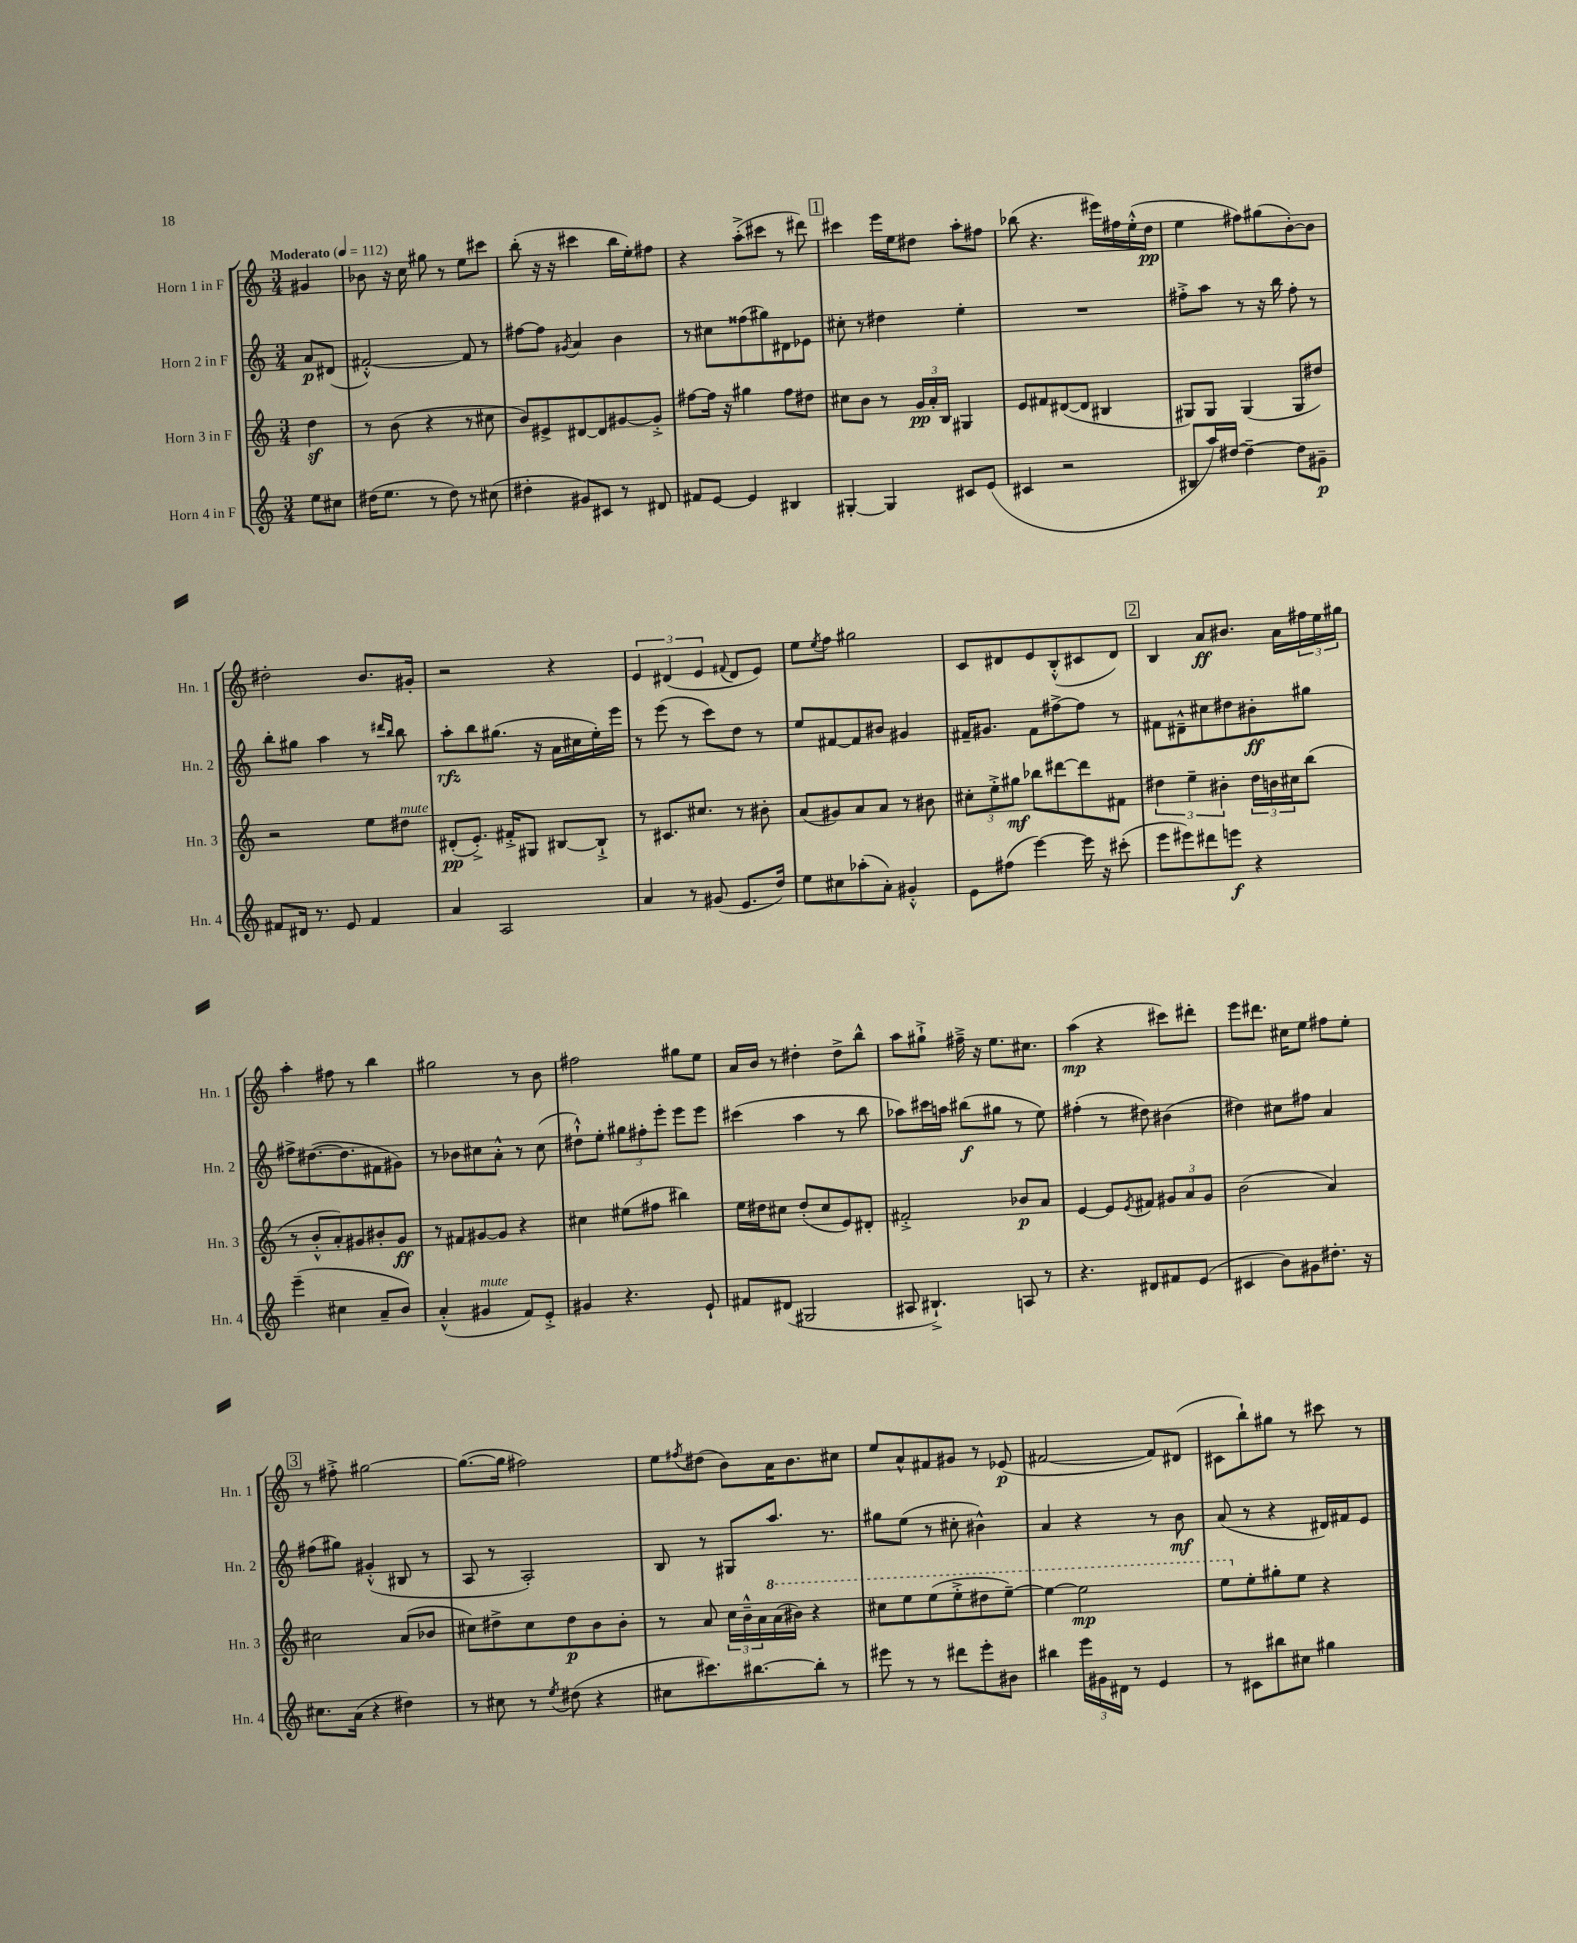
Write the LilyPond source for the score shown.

<<
\new StaffGroup <<
\new Staff = "s0" \with { instrumentName = "Horn 1 in F" shortInstrumentName = "Hn. 1" } {
    \clef treble \key c \major \numericTimeSignature \time 3/4 \partial 4 \tempo "Moderato" 4 = 112
    gis'4 |
    bes'8 r16 c''16 gis''8 r8 e''8 cis'''8 |
    b''8-.( r16 r16 cis'''4 b''16 e''16-.) fis''8 |
    r4 a''8-.->( cis'''8 r8 dis'''8) |
    \mark \markup { \box "1" } cis'''4 e'''16 e''16 dis''8 a''8-. fis''8 |
    bes''8( r4. eis'''16) fis''16 e''16-.-^( d''16\pp |
    e''4 fis''8) gis''8( b'8~-.) b'8 |
    dis''2-. b'8. gis'16-. |
    r2 r4 |
    \tuplet 3/2 { e'4 dis'4( e'4 } \appoggiatura { fis'8 } dis'8 e'8) |
    e''8 \acciaccatura { e''8 } f''8 gis''2 |
    c'8 dis'8 e'8 b8-.-^( cis'8 dis'8) |
    \mark \markup { \box "2" } b4 a'8\ff bis'8. a'16 \tuplet 3/2 { fis''16 e''16 gis''16 } |
    a''4-. fis''8 r8 b''4 |
    gis''2 r8 b'8 |
    fis''2 gis''8 e''8 |
    a'16 b'16 r8 dis''4-. dis''8-> b''8-^ |
    a''8 gis''8-!-> fis''16---> r16 e''8. cis''8. |
    a''4\mp( r4 cis'''8) dis'''8-. |
    e'''8 dis'''8. cis''16 e''8 fis''8 e''8-. |
    \mark \markup { \box "3" } r8 fis''8-.-> gis''2~ |
    gis''8.~( gis''16 fis''2) |
    e''8 \acciaccatura { fis''8 } dis''8( b'8) a'16 b'8. cis''8 |
    e''8 a'8-^ fis'8 gis'8 r8 ees'8\p( |
    fis'2~ fis'8) dis'8( |
    cis'8 b''8-!) gis''8 r8 cis'''8 r8 \bar "|." |
}
\new Staff = "s1" \with { instrumentName = "Horn 2 in F" shortInstrumentName = "Hn. 2" } {
    \clef treble \key c \major \numericTimeSignature \time 3/4 \partial 4
    a'8\p dis'8( |
    fis'2~-.-^) fis'8 r8 |
    fis''8~ fis''8 \acciaccatura { gis'8 } a'4 b'4 |
    r8 cis''8 fisis''8( gis''8) dis'8 ees'8 |
    \mark \markup { \box "1" } cis''8-. r8 dis''4 e''4-. |
    R2. |
    fis''8-.-> a''8 r8 r16 b''16 fis''8-. r8 |
    b''8-. gis''8 a''4 r8 \grace { dis'''16 b''16 } b''8 |
    a''8-.\rfz b''8 gis''8.( r16 a'16 cis''16 e''16-.) e'''16 |
    r8 e'''8( r8 c'''8) d''8 r8 |
    e''8 fis'8~ fis'8 bis'8 gis'4 |
    fis'16-- gis'8. fis'8 fis''8~-> fis''8 r8 |
    \mark \markup { \box "2" } fis'8 dis'8---^ cis''8 dis''8 bis'8-.\ff gis''8 |
    fis''8-> dis''8.~( dis''8. fis'8 gis'8) |
    r8 bes'8 cis''8 a'8-.-^ r8 cis''8( |
    dis''8-!-^) e''8-. \tuplet 3/2 { gis''8 fis''8-. e'''8-. } e'''8 e'''8 |
    cis'''4( a''4 r8 b''8 |
    aes''8) cis'''16 a''16 bis''8\f( gis''8 r8 e''8) |
    fis''4-.( r8 dis''8) bis'4( |
    dis''4) cis''8 fis''8 a'4 |
    \mark \markup { \box "3" } fis''8( gis''8) gis'4-.-^( bis8 r8 |
    a8 r8 a2-.) |
    b8 r8 gis8 a''8. r8. |
    gis''8 e''8( r8 cis''8-. bis'4-^) |
    a'4 r4 r8 b'8\mf |
    a'8( r8 r4 dis'16) fis'16 e'8 \bar "|." |
}
\new Staff = "s2" \with { instrumentName = "Horn 3 in F" shortInstrumentName = "Hn. 3" } {
    \clef treble \key c \major \numericTimeSignature \time 3/4 \partial 4
    d''4\sf |
    r8 b'8( r4 r8 cis''8 |
    b'8) eis'8-> dis'8~ dis'8 gis'8~ gis'8-.-> |
    fis''8~ fis''16 r16 gis''4 fis''8 dis''8 |
    \mark \markup { \box "1" } cis''8 b'8 r8 \tuplet 3/2 { g'16\pp a'16-. b16 } gis4 |
    e'8 fis'8 dis'8~( dis'8 bis4 |
    gis8) gis8 gis4( gis8 dis''8) |
    r2 e''8 dis''8^\markup { \italic "mute" } |
    dis'8-.\pp( e'8.-.->) fis'16-.-> gis8 bis8~ bis8-!-> |
    r8 cis'8. cis''8. r8 bis'8-. |
    a'8( gis'8) a'8 a'8 r8 bis'8 |
    \tuplet 3/2 { cis''8-. e''8-.-> gis''8\mf } bes''8 dis'''8~ dis'''8 fis'8 |
    \mark \markup { \box "2" } \tuplet 3/2 { dis''4 e''4-- bis'4-. } \tuplet 3/2 { dis''16 b'16 cis''16 } b''8( |
    r8 b'8-.-^ a'8-.) gis'8 bis'8-. gis'8\ff |
    r8 fis'8 gis'8~ gis'8 r4 |
    cis''4 eis''8( fis''8 bis''4) |
    e''16 dis''16 cis''8 dis''8-.( cis''8 e'8) dis'8-. |
    fis'2-.-> bes'8\p a'8 |
    e'4~ e'8 \acciaccatura { e'8 } fis'8 \tuplet 3/2 { gis'8 a'8 gis'8 } |
    b'2( a'4) |
    \mark \markup { \box "3" } cis''2 a'8( bes'8 |
    cis''8) dis''8-> cis''8 dis''8\p b'8 b'8-. |
    r8 a'8 \tuplet 3/2 { c''16 b'16---^ a'16 } \ottava #1 a''16( bis''16) r4 |
    cis'''8 e'''8 e'''8( e'''8-.-> dis'''8 e'''8~--) |
    e'''4~ e'''2\mp |
    e'''8 \ottava #0 e''8-. gis''8-. e''8 r4 \bar "|." |
}
\new Staff = "s3" \with { instrumentName = "Horn 4 in F" shortInstrumentName = "Hn. 4" } {
    \clef treble \key c \major \numericTimeSignature \time 3/4 \partial 4
    e''8 cis''8 |
    dis''16( e''8. r8 dis''8) r8 cis''8( |
    dis''4-. gis'8) cis'8 r8 dis'8 |
    fis'8 e'8~ e'4 bis4 |
    \mark \markup { \box "1" } gis4~-. gis4 cis'8 e'8( |
    cis'4 r2 |
    bis8 a''16) dis''16~ dis''4~-- dis''8 gis'8--\p |
    fis'8 dis'16 r8. e'8 fis'4 |
    a'4 a2 |
    a'4 r8 gis'8( e'8. d''16) |
    e''8 cis''8 aes''8-.( a'8-.) gis'4-.-^ |
    e'8 fis''8( e'''4~) e'''16 r16 cis'''8-.( |
    \mark \markup { \box "2" } e'''8 eis'''8) dis'''8 e'''8\f r4 |
    e'''4--( cis''4 a'8-- b'8) |
    a'4-.-^( gis'4^\markup { \italic "mute" } f'8) e'8-.-> |
    gis'4 r4. e'8-! |
    fis'8 dis'8( gis2 |
    ais8 bis4.-!->) a8 r8 |
    r4. dis'8 fis'8 e'8( |
    cis'4 b'8) gis'8 dis''8.-. r16 |
    \mark \markup { \box "3" } cis''8. a'16( r4 dis''4) |
    r8 cis''8 r8 \acciaccatura { e''8 } dis''8( r4 |
    cis''8 cis'''8.) bis''8.~ bis''8-. r8 |
    eis'''8 r8 r8 dis'''8 eis'''8-. bis'8 |
    bis''4 \tuplet 3/2 { e'''16 gis'16 dis'16 } r8 e'4 |
    r8 cis'8 bis''8 cis''8 gis''4 \bar "|." |
}
>>
>>
\layout { \context { \Score \remove "Bar_number_engraver" } }
